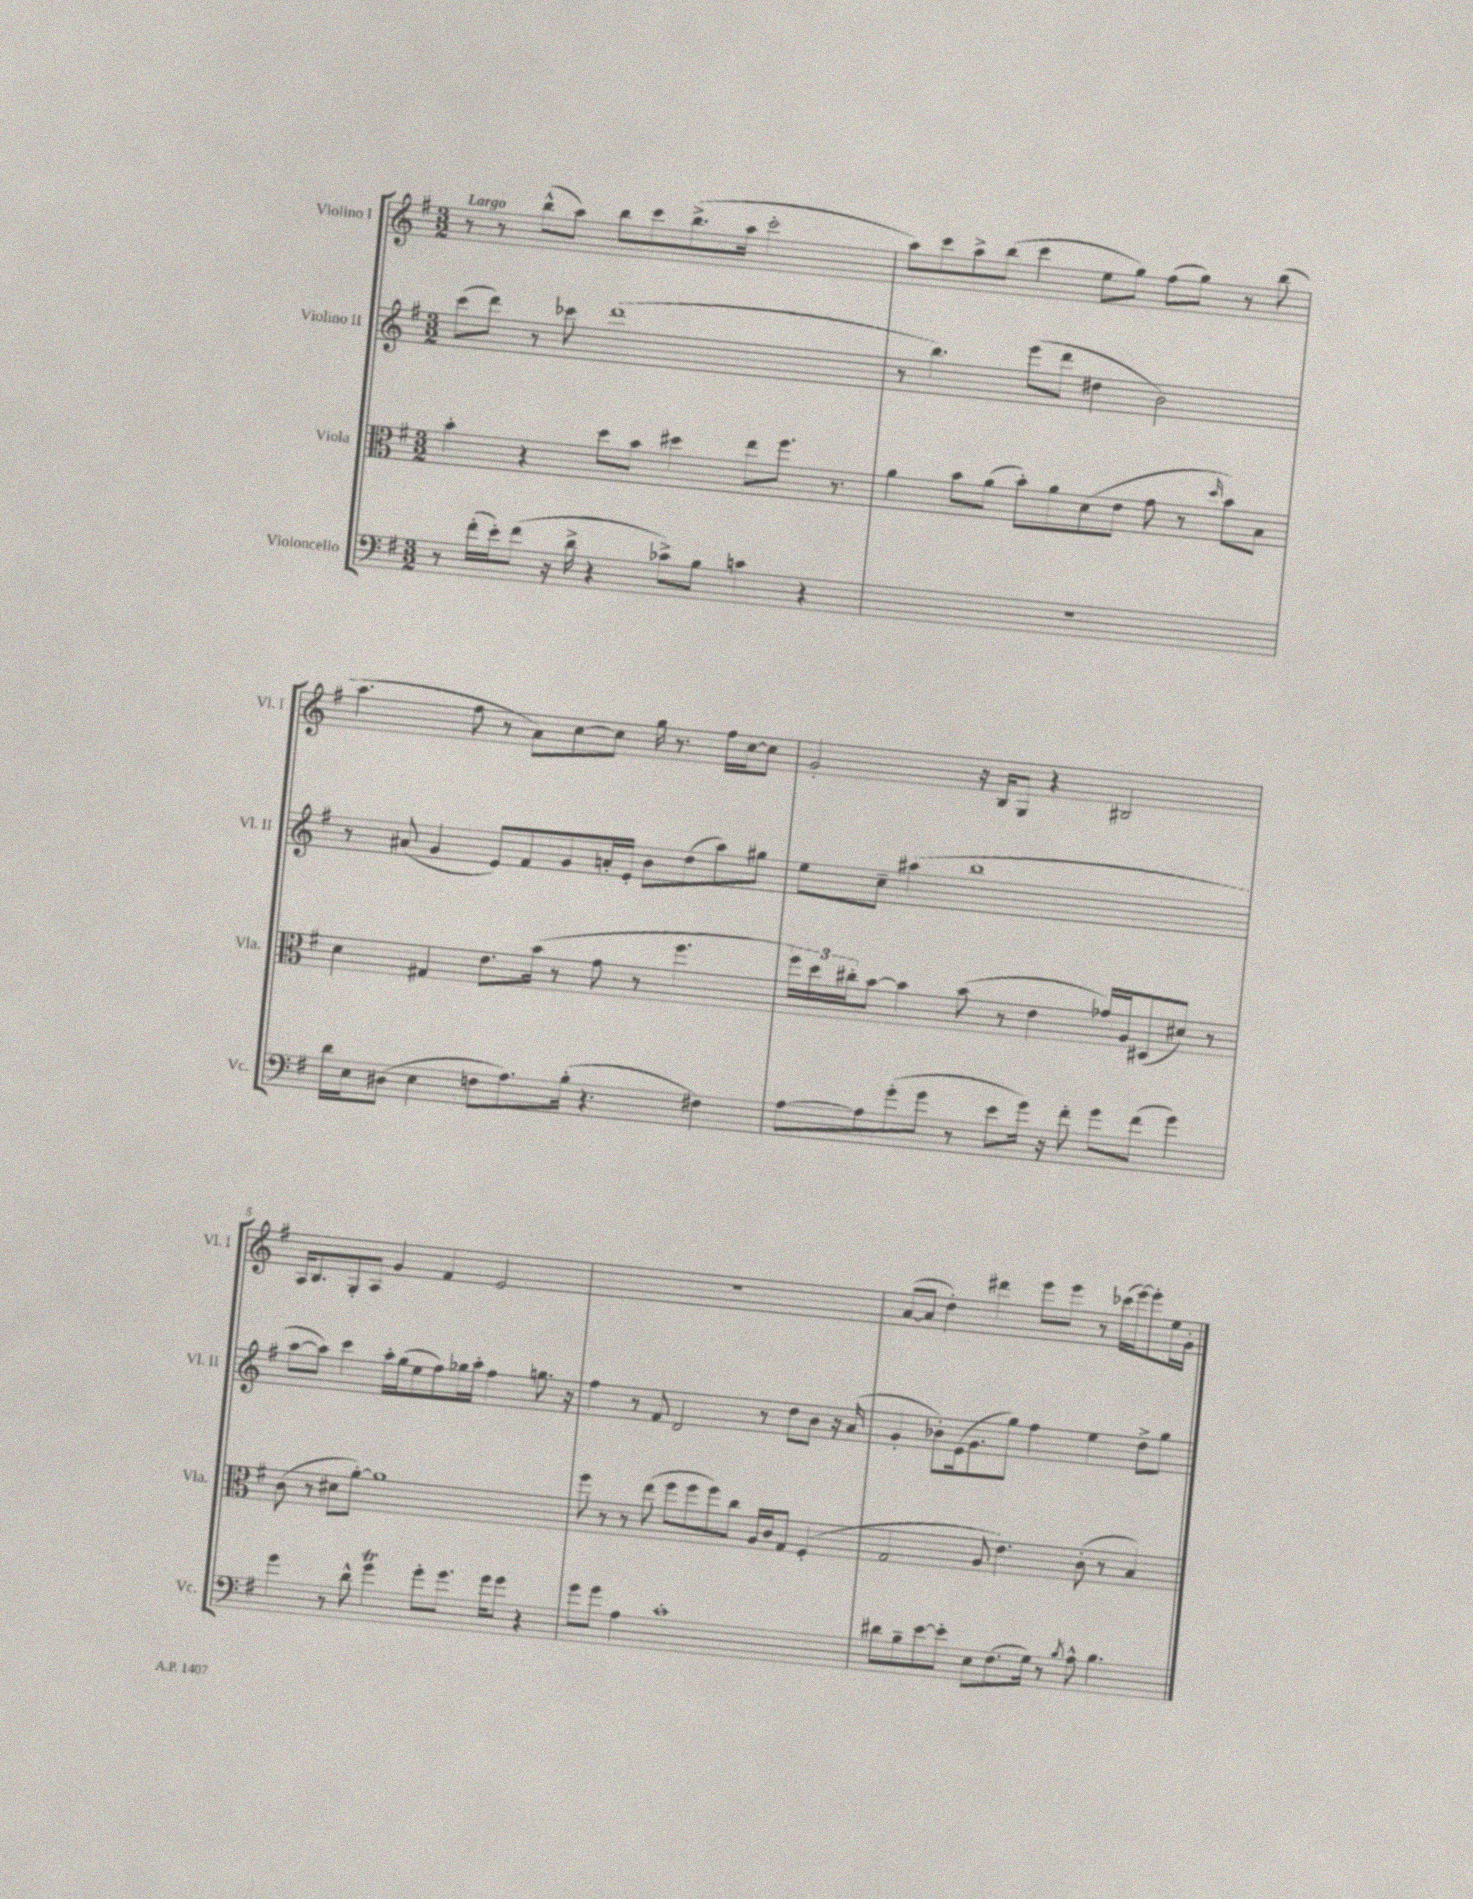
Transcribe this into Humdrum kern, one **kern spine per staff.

**kern	**kern	**kern	**kern
*part4	*part3	*part2	*part1
*staff4	*staff3	*staff2	*staff1
*I"Violoncello	*I"Viola	*I"Violino II	*I"Violino I
*I'Vc.	*I'Vla.	*I'Vl. II	*I'Vl. I
*clefF4	*clefC3	*clefG2	*clefG2
*k[f#]	*k[f#]	*k[f#]	*k[f#]
*M3/2	*M3/2	*M3/2	*M3/2
=1	=1	=1	=1
!	!	!	!LO:TX:a:B:t=Largo
8r	4b'\	(8ccc\L	8r
(16f#'\LL	.	8ddd\J)	8r
16e'\J)	.	.	.
(8f#\J	4r	8r	(8bb^^\L
16r	.	8ccc-X\	8aa\J)
16d^\	.	.	.
4r	8dd\L	(1ddd	8bb\L
.	8b\J	.	8ccc\
8c-X^\L)	4dd#X\	.	(8.bb^\
8B\J	.	.	.
.	.	.	16aa\Jk
4cn\	8ee\L	.	2ccc'\
.	8.ff#\J	.	.
4r	.	.	.
.	8.r	.	.
=2	=2	=2	=2
1.r	4a\	8r	8aa\L)
.	.	4.bb\)	8ccc\
.	8b\L	.	8aa^\
.	(8a\J	.	(8bb\J
.	8b'\L)	(8eee\L	4ccc\
.	8a\	8ddd\J	.
.	(8d\	4dd#X\	8ee\L
.	8e\J	.	8gg\J)
.	8g\	2b\)	(8ff#\L
.	8r	.	8gg\J)
.	16qqdd/	.	.
.	8b\L)	.	8r
.	8B\J	.	(8bb\
!!LO:LB:g=z
=3	=3	=3	=3
16d\LL	4d\	8r	4.aa\
16E\J	.	.	.
(8D#X\J	.	(8a#X/	.
4E\	4G#X/	4g/	.
.	.	.	8ff#\
8Fn\L	8.e\L	8e/L)	8r
8.A\)	.	8f#/	8a\L)
.	(16b\Jk	.	.
.	8r	8g/	[8cc\
(16B'\Jk	.	.	.
4.r	8g\	16an'/L	8cc\J]
.	.	16e'/JJ	.
.	8r	8b\L	16gg\
.	.	.	8.r
.	4.ff#\	(8dd\	.
4F#X\)	.	8aa\)	16ff#\LL
.	.	.	[16cc\J
.	.	8gg#X\J	8cc\J]
=4	=4	=4	=4
[8A\L	24ff#\LL)	8ee\L	2g'/
.	24dd\	.	.
.	24cc#X'\J	.	.
8A\]	[8b\J	8cc~\J	.
(8g'\	4b\]	(4aa#X\	.
8g\J	.	.	.
8r	(8b\	1bb	16r
.	.	.	16B/KL
8e\L	8r	.	8G/J
16g\Jk)	4e\	.	4r
16r	.	.	.
8f#'\	.	.	.
8g\L	16g-X/LL)	.	2B#X/
.	16A/J	.	.
(8f#\J	(8D#X/	.	.
4g\)	8d#X/J)	.	.
.	8r	.	.
!!LO:LB:g=z
=5	=5	=5	=5
4g\	(8c\	[8aa\L	16A/KL
.	.	.	8.B/
.	8r	8aa\J])	.
8r	8d#X\L	4ccc\	8G'/
8d^^\	[8a'\J)	.	8A/J
4gT\	1a]	16aa'\LL	4g/
.	.	(16gg\J	.
.	.	8ee\	.
8g'\L	.	8ff#\)	4f#/
8.g\J	.	16gg-X\L	.
.	.	16aa'\JJ	.
.	.	4ff#\	2e/
16g\KL	.	.	.
8g\J	.	.	.
4r	.	8.ggn\	.
.	.	16r	.
=6	=6	=6	=6
8g\L	8ff#\	4ff#\	1.r
8g\J	8r	.	.
4A\	8r	8r	.
.	(8ee\	8f#/	.
1c'	8ff#\L	2d/	.
.	8ff#\	.	.
.	8ff#\)	.	.
.	8cc\J	.	.
.	16A/LL	8r	.
.	16c/J	.	.
.	8G/J	8dd\L	.
.	(4F#'/	8b\J	.
.	.	16r	.
.	.	(16a/	.
=7	=7	=7	=7
8d#X\L	2G/	4g'/	([8a/L
8B~\	.	.	8a/J]
[8e\	.	8b-X'\L)	4dd'\)
8e'\J]	.	(16e\k	.
.	.	8.g\	.
8E\L	8A/	.	4ddd#X\
(8.F#\	4.e\)	8gg\J)	.
.	.	4ff#\	8eee\L
16G\Jk)	.	.	.
8r	.	.	8eee\J
8qB/	.	.	.
8A^^\	(8c'\	4ee\	8r
4.B\	8r	.	(16ccc-X\LL
.	.	.	[16eee\J)
.	4B/)	8dd^\L	8eee'\]
.	.	8gg\J	16ee\L
.	.	.	16g'\JJ
==	==	==	==
*-	*-	*-	*-
